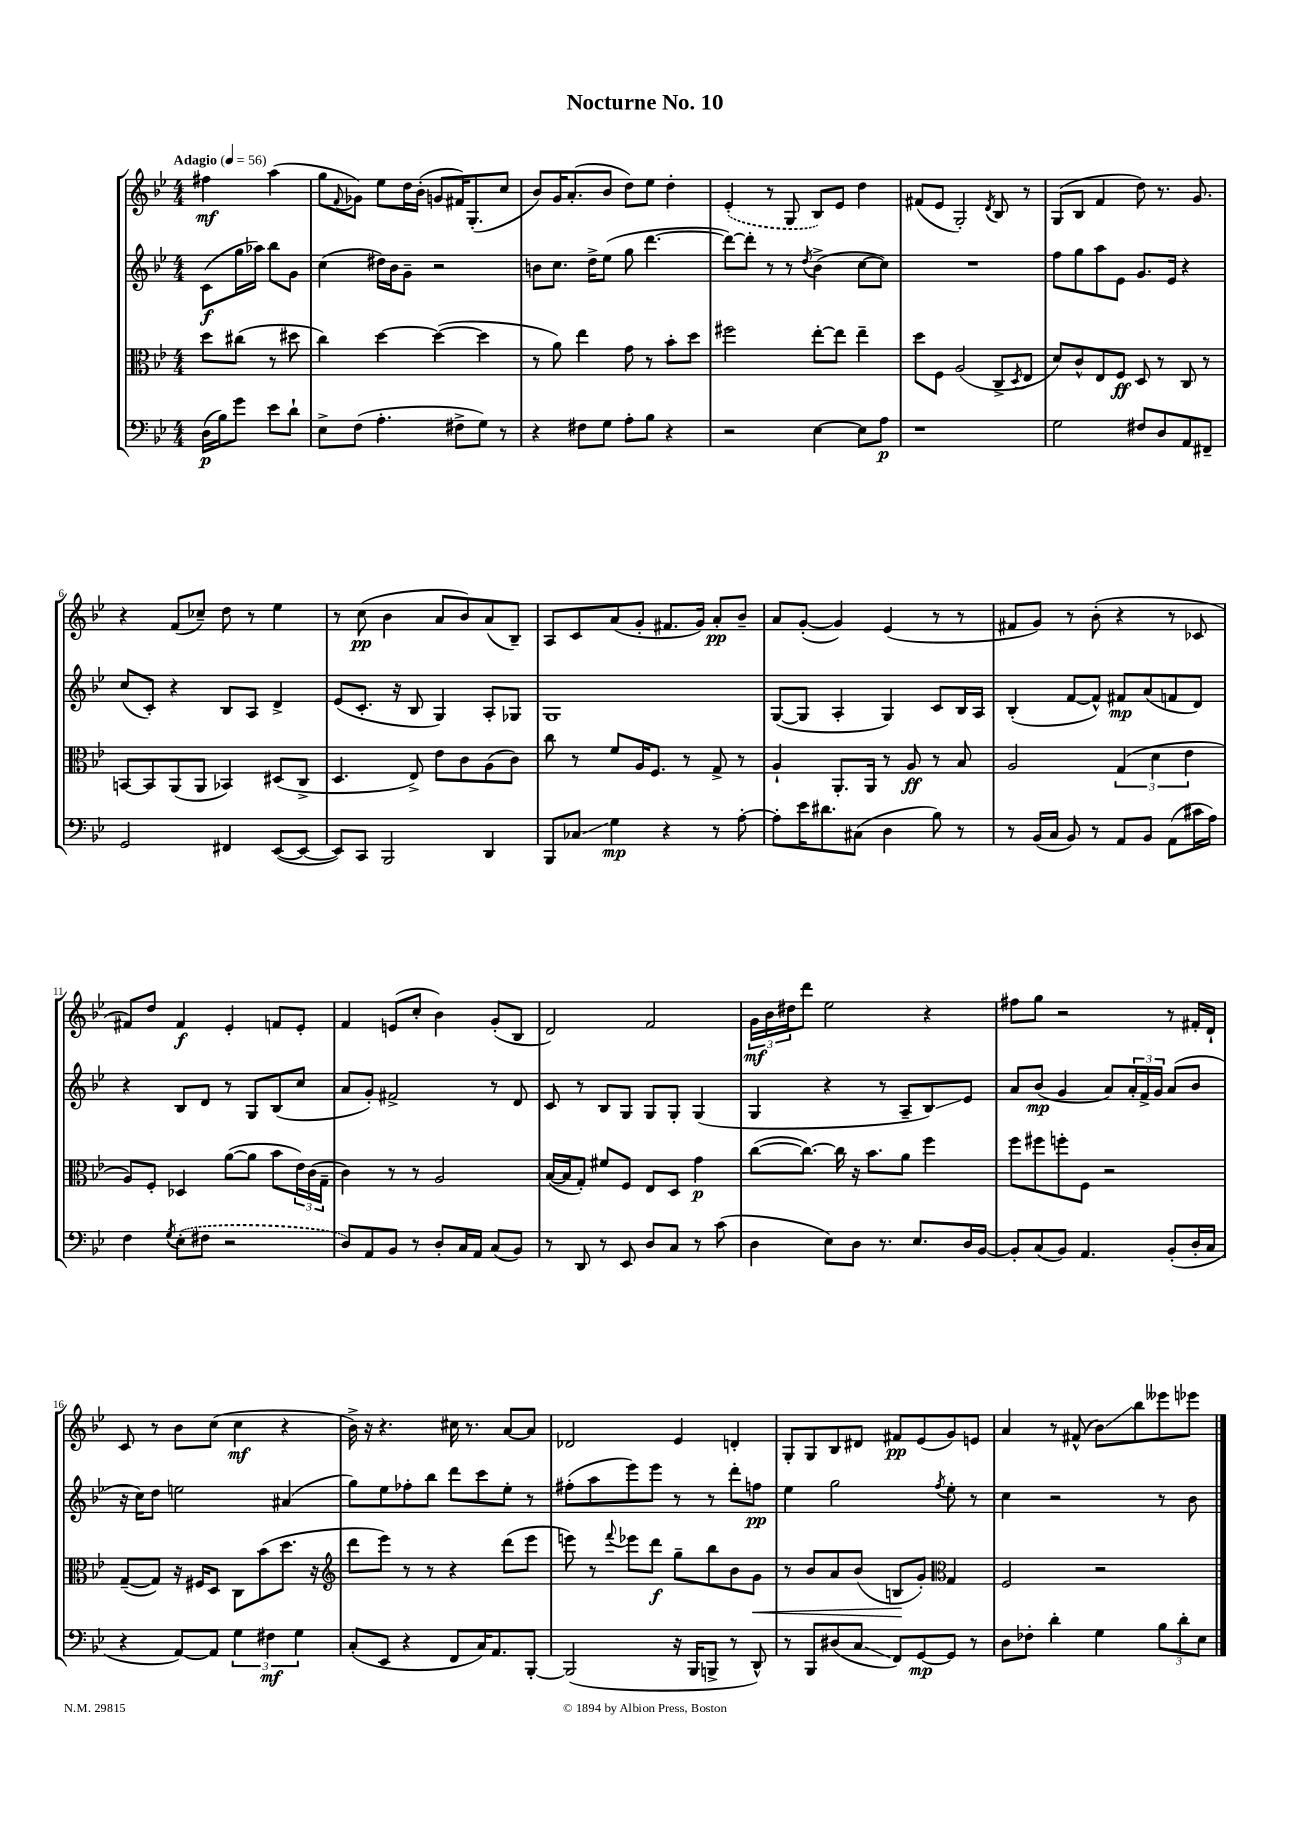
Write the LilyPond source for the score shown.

\header { title = "Nocturne No. 10" }
<<
\new StaffGroup <<
\new Staff = "s0" {
    \clef treble \key bes \major \numericTimeSignature \time 4/4 \partial 2 \tempo "Adagio" 4 = 56
    fis''4\mf a''4( |
    g''8 \appoggiatura { f'8 } ges'8) ees''8 d''16 bes'16-.( g'8 fis'16) g8.-.( c''8 |
    bes'8) g'16 a'8.-.( bes'8 d''8) ees''8 d''4-. |
    \once \slurDashed ees'4-.( r8 g8 bes8) ees'8 d''4 |
    fis'8( ees'8 g2-.) \acciaccatura { d'8 } bes8 r8 |
    g8( bes8 f'4 d''8) r8. g'8. |
    r4 f'8( ces''8--) d''8 r8 ees''4 |
    r8 c''8\pp( bes'4 a'8 bes'8) a'8( bes8--) |
    a8 c'8 a'8( g'8-. fis'8. g'16) a'8-.\pp bes'8-- |
    a'8 g'8~-.( g'4) ees'4( r8 r8 |
    fis'8 g'8) r8 bes'8-.( r4 r8 ces'8 |
    fis'8) d''8 fis'4\f ees'4-. f'8 ees'8-. |
    f'4 e'8( c''8-. bes'4) g'8-.( bes8 |
    d'2) f'2 |
    \tuplet 3/2 { g'16\mf bes'16 dis''16 } d'''8 ees''2 r4 |
    fis''8 g''8 r2 r8 fis'16-. d'16-! |
    c'8 r8 bes'8 c''8( c''4\mf r4 |
    bes'16->) r16 r4. cis''16 r8. a'8~ a'8 |
    des'2 ees'4 d'4-. |
    g8-. g8 bes8 dis'8 fis'8\pp ees'8( g'8) e'8 |
    a'4 r8 fis'8-^( bes'8\glissando) bes''8 eeses'''8 ees'''8 \bar "|." |
}
\new Staff = "s1" {
    \clef treble \key bes \major \numericTimeSignature \time 4/4 \partial 2
    c'8\f( g''16 aes''16) bes''8 g'8 |
    c''4( dis''16) bes'16 g'8-- r2 |
    b'8 c''8. d''16-> ees''8( g''8 d'''4.~ |
    d'''8~) d'''8-. r8 r8 \acciaccatura { d''8 } bes'4->( c''8~ c''8) |
    R1 |
    f''8 g''8 a''8 ees'8 g'8. ees'16 r4 |
    c''8( c'8-.) r4 bes8 a8 d'4-> |
    ees'8( c'8.-. r16 bes8 g4) a8-. ges8 |
    g1 |
    g8~( g8 a4-. g4) c'8 bes16 a16 |
    bes4-.( f'8~ f'8-^) fis'8\mp a'8( f'8 d'8) |
    r4 bes8 d'8 r8 g8 bes8( c''8 |
    a'8 g'8-.) fis'2-> r8 d'8 |
    c'8 r8 bes8 g8 g8 g8-. g4( |
    g4 r4 r8 a8-- bes8\glissando) ees'8 |
    a'8 bes'8\mp( g'4 a'8) \tuplet 3/2 { a'16-. f'16-> g'16 } a'8( bes'8 |
    r16 c''16) d''8 e''2 ais'4( |
    g''8) ees''8 fes''8-. bes''8 d'''8 c'''8 ees''8-. r8 |
    fis''8-.( a''8 ees'''8) ees'''8 r8 r8 d'''8-. f''8\pp |
    ees''4 g''2 \acciaccatura { f''8 } ees''8-. r8 |
    c''4 r2 r8 bes'8 \bar "|." |
}
\new Staff = "s2" {
    \clef alto \key bes \major \numericTimeSignature \time 4/4 \partial 2
    d''8 cis''8( r8 dis''8 |
    c''4) d''4~ d''4~( d''4 |
    r8 a'8) ees''4 g'8 r8 bes'8-. d''8 |
    fis''2 ees''8~-. ees''8 ees''4-- |
    d''8 f8 a2( c8-> \acciaccatura { d8 } ees8 |
    d'8) c'8-^ ees8 f8\ff d8 r8 c8 r8 |
    b,8~ b,8 a,8( a,8 bes,4) dis8( c8-> |
    d4. ees8->) ees'8 c'8 a8( c'8) |
    c''8 r8 f'8 a16 f8. r8 g8-> r8 |
    a4-! a,8.-. a,16 r8 a8\ff r8 bes8 |
    a2 \tuplet 3/2 { g4( d'4 ees'4 } |
    a8) f8-. des4 a'8~( a'8 bes'8 \tuplet 3/2 { ees'16) c'16( g16-- } |
    c'4) r8 r8 a2 |
    bes16~( bes16 g8-.) fis'8 f8 ees8 d8 g'4\p |
    c''8~( c''8.~) c''16 r16 bes'8. a'8 f''4 |
    f''8 fis''8 f''8-. f8 r2 |
    g8~--( g8) r16 fis16 d8 c8 bes'8( d''8. r16 |
    \clef treble d'''8 ees'''8) r8 r8 r4 d'''8( ees'''8 |
    e'''8) r8 \appoggiatura { f'''8 } ees'''8 d'''8\f g''8-- bes''8 bes'8 g'8\< |
    r8 bes'8 a'8 bes'8( b8\! g'8-.) \clef alto g4 |
    f2 r2 \bar "|." |
}
\new Staff = "s3" {
    \clef bass \key bes \major \numericTimeSignature \time 4/4 \partial 2
    d16\p( bes16) g'8 ees'8 d'8-! |
    ees8-> f8( a4.-. fis8-> g8) r8 |
    r4 fis8 g8 a8-. bes8 r4 |
    r2 ees4~ ees8 a8\p |
    r1 |
    g2 fis8 d8 a,8 fis,8-- |
    g,2 fis,4 ees,8~( ees,8~ |
    ees,8) c,8 bes,,2 d,4 |
    bes,,8 ces8\glissando g4\mp r4 r8 a8~-. |
    a8-. ees'16 dis'8. cis8( d4 bes8) r8 |
    r8 bes,16( c16 bes,8) r8 a,8 bes,8 a,8( cis'16 a16) |
    f4 \acciaccatura { g8 } \once \slurDashed ees8-.( fis8 r2 |
    d8) a,8 bes,8 r8 d8-. c16 a,16 c8( bes,8) |
    r8 d,8 r8 ees,8 d8 c8 r8 c'8( |
    d4 ees8) d8 r8. ees8. d16 bes,16~ |
    bes,8-. c8( bes,8) a,4. bes,8-.( d16-. c16 |
    r4 a,8~) a,8 \tuplet 3/2 { g4 fis4\mf g4 } |
    c8-.( ees,8 r4 f,8 c16) a,8. bes,,8~-. |
    bes,,2( r16 bes,,16 b,,8-> r8 d,8-^) |
    r8 bes,,8 dis8( c8\glissando f,8) g,8~\mp g,8 r8 |
    d8 fes8-. d'4-. g4 \tuplet 3/2 { bes8 d'8-. ees8 } \bar "|." |
}
>>
>>
